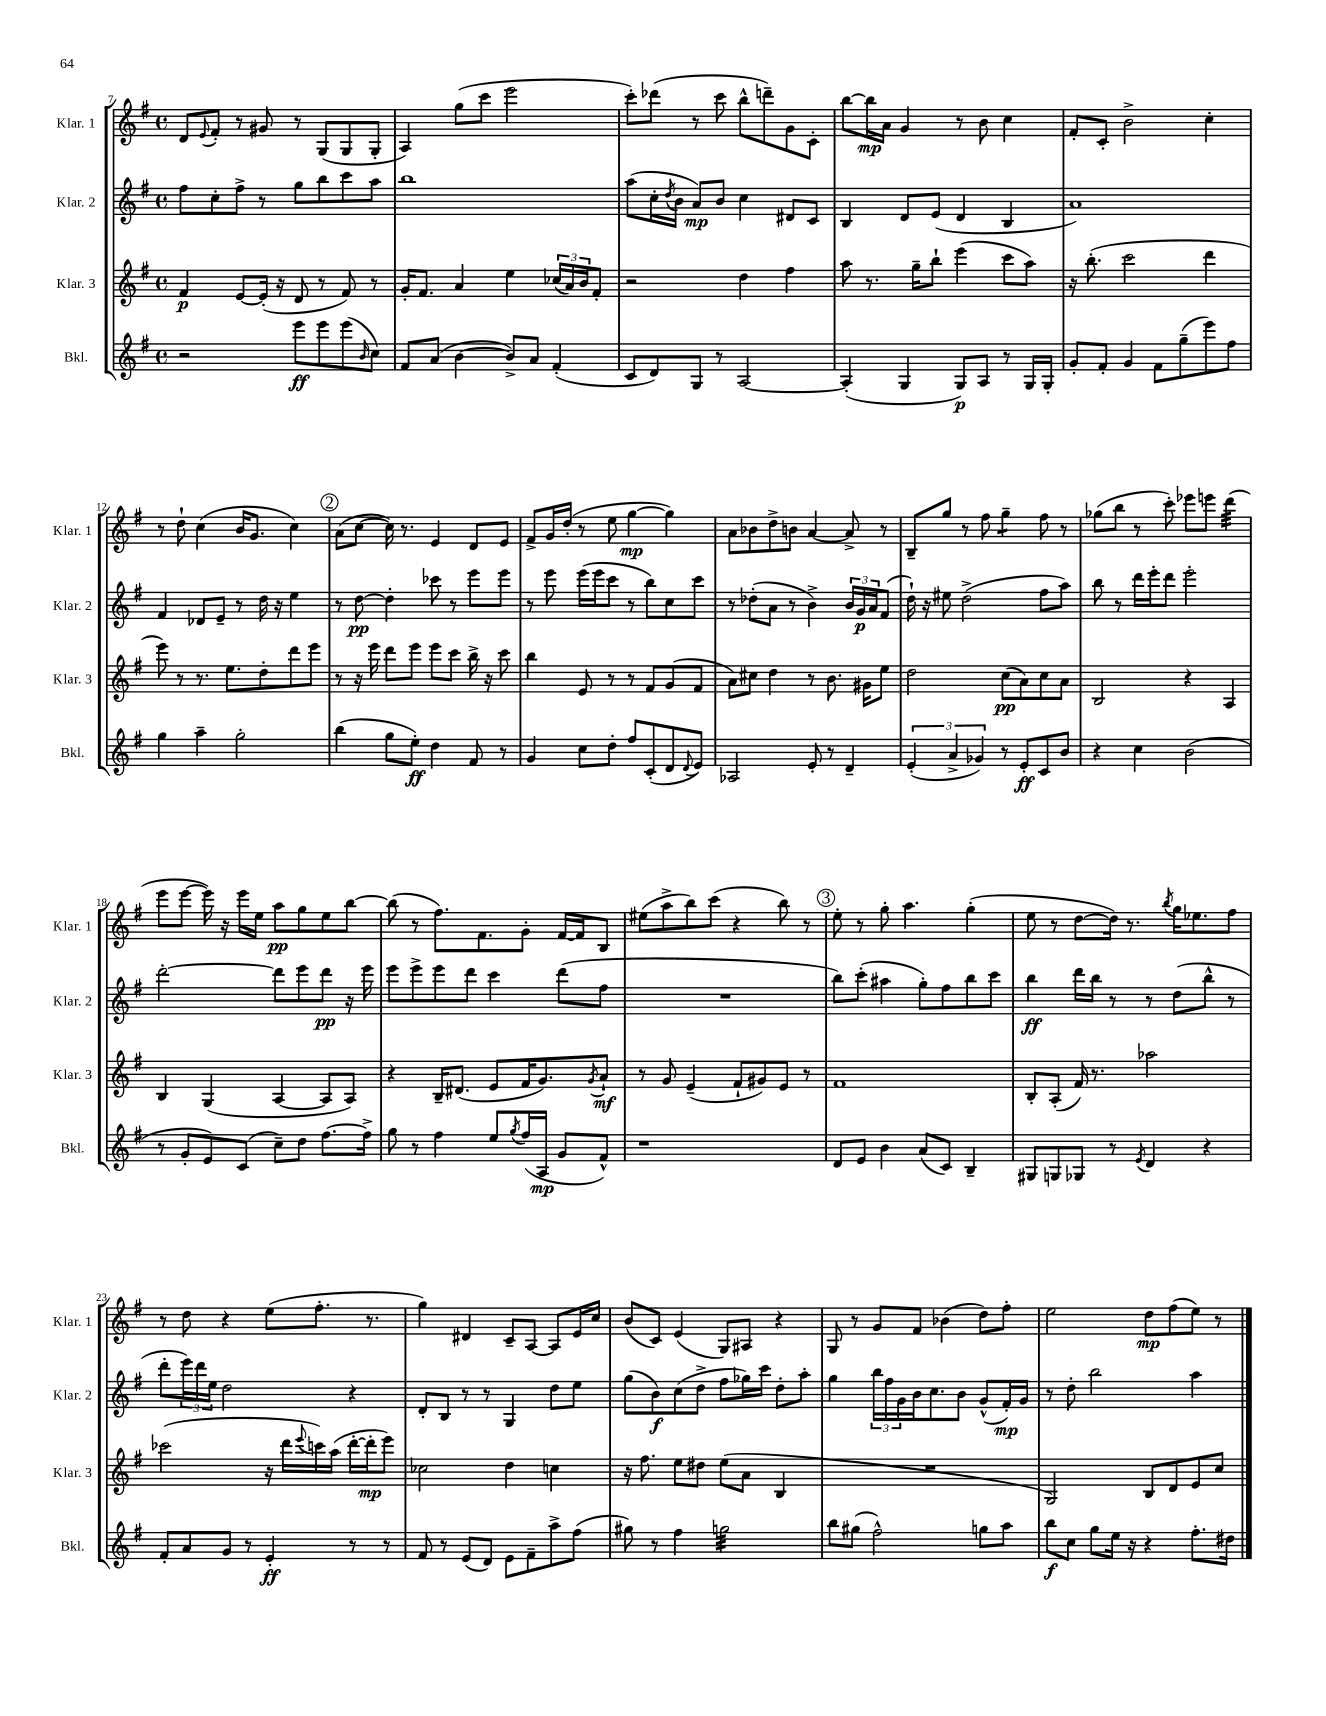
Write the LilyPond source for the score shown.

<<
\new StaffGroup <<
\new Staff = "s0" \with { instrumentName = "Klar. 1" shortInstrumentName = "Klar. 1" } {
    \clef treble \key g \major \defaultTimeSignature \time 4/4
    d'8 \appoggiatura { e'8 } fis'8-. r8 gis'8 r8 g8( g8 g8-. |
    a4) g''8( c'''8 e'''2 |
    c'''8-.) des'''8( r8 c'''8 b''8-^ d'''8--) g'8 c'8-. |
    b''8~ b''16\mp a'16 g'4 r8 b'8 c''4 |
    fis'8-. c'8-. b'2-> c''4-. |
    r8 d''8-! c''4( b'16 g'8. c''4) |
    \mark \markup { \circle "2" } a'8( c''8~ c''16) r8. e'4 d'8 e'8 |
    fis'8-> g'16 d''16-.( r8 e''8 g''4~\mp g''4) |
    a'8 bes'8 d''8-> b'8 a'4~ a'8-> r8 |
    b8-- g''8 r8 fis''8 g''4:8-- fis''8 r8 |
    ges''8( b''8 r8 c'''8-.) ees'''8 e'''8 d'''4:32( |
    e'''8 e'''8~ e'''16) r16 e'''16 e''16 a''8\pp g''8 e''8 b''8~ |
    b''8( r8 fis''8.) fis'8. g'8-. fis'16~ fis'16 b8 |
    eis''8( a''8-> b''8) c'''8( r4 b''8) r8 |
    \mark \markup { \circle "3" } e''8-. r8 g''8-. a''4. g''4-.( |
    e''8 r8 d''8~ d''16) r8. \acciaccatura { b''8 } g''16 ees''8. fis''8 |
    r8 d''8 r4 e''8( fis''8.-. r8. |
    g''4) dis'4 c'8-- a8~ a8 e'16 c''16 |
    b'8( c'8) e'4( g8) ais8 r4 |
    g8 r8 g'8 fis'8 bes'4( d''8) fis''8-. |
    e''2 d''8\mp fis''8( e''8) r8 \bar "|." |
}
\new Staff = "s1" \with { instrumentName = "Klar. 2" shortInstrumentName = "Klar. 2" } {
    \clef treble \key g \major \defaultTimeSignature \time 4/4
    fis''8 c''8-. fis''8-> r8 g''8 b''8 c'''8 a''8 |
    b''1 |
    a''8( c''16-. \acciaccatura { d''8 } b'16 a'8\mp) b'8 c''4 dis'8 c'8 |
    b4 d'8 e'8( d'4 b4 |
    a'1) |
    fis'4 des'8 e'8-- r8 d''16 r16 e''4 |
    \mark \markup { \circle "2" } r8 d''8~\pp d''4-. ces'''8 r8 e'''8 e'''8 |
    r8 e'''8 e'''16( e'''16 c'''8 r8 b''8) c''8 c'''8 |
    r8 des''8-.( a'8 r8 b'4->) \tuplet 3/2 { b'16 g'16\p a'16 } fis'8( |
    d''16-!) r16 eis''8 d''2->( fis''8 a''8) |
    b''8 r8 d'''16 e'''16-. d'''8 e'''2-. |
    d'''2~-. d'''8 e'''8 d'''8\pp r16 e'''16 |
    e'''8 e'''8-> e'''8 d'''8 c'''4 d'''8( fis''8 |
    R1 |
    \mark \markup { \circle "3" } b''8) c'''8-.( ais''4 g''8-.) fis''8 b''8 c'''8 |
    b''4\ff d'''16 b''16 r8 r8 d''8( b''8-^ r8 |
    d'''8-. \tuplet 3/2 { e'''16) d'''16 e''16 } d''2 r4 |
    d'8-. b8 r8 r8 g4 d''8 e''8 |
    g''8( b'8\f) c''8( d''8-> fis''8 ges''16) c'''16 d''8-. a''8-. |
    g''4 \tuplet 3/2 { b''16 fis''16 g'16 } b'16 c''8. b'8 g'8-^( fis'16-.\mp) g'16 |
    r8 d''8-. b''2 a''4 \bar "|." |
}
\new Staff = "s2" \with { instrumentName = "Klar. 3" shortInstrumentName = "Klar. 3" } {
    \clef treble \key g \major \defaultTimeSignature \time 4/4
    fis'4\p e'8~ e'16-.( r16 d'8 r8 fis'8) r8 |
    g'16-. fis'8. a'4 e''4 \tuplet 3/2 { ces''16( a'16) b'16 } fis'8-. |
    r2 d''4 fis''4 |
    a''8 r8. g''16-- b''8-! e'''4( c'''8 a''8) |
    r16 b''8.-.( c'''2 d'''4 |
    e'''8) r8 r8. e''8. d''8-. d'''8 e'''8 |
    \mark \markup { \circle "2" } r8 r16 e'''16 d'''8 e'''8 e'''8 c'''8 b''16-> r16 c'''8 |
    b''4 e'8 r8 r8 fis'8 g'8( fis'8 |
    a'8) cis''8 d''4 r8 b'8. gis'16 e''8 |
    d''2 c''8\pp( a'8) c''8 a'8 |
    b2 r4 a4 |
    b4 g4( a4~ a8 a8) |
    r4 b16-- dis'8.( e'8 fis'16 g'8.) \acciaccatura { g'8 } a'8-!\mf |
    r8 g'8 e'4--( fis'8-! gis'8) e'8 r8 |
    \mark \markup { \circle "3" } fis'1 |
    b8-. a8-.( fis'16) r8. aes''2 |
    ces'''2( r16 d'''16 \appoggiatura { e'''8 } c'''16) a''16( d'''16~-. d'''16-.\mp e'''8) |
    ces''2 d''4 c''4 |
    r16 fis''8. e''8 dis''8 e''8( a'8 b4 |
    R1 |
    g2) b8 d'8 e'8 c''8 \bar "|." |
}
\new Staff = "s3" \with { instrumentName = "Bkl." shortInstrumentName = "Bkl." } {
    \clef treble \key g \major \defaultTimeSignature \time 4/4
    r2 e'''8\ff e'''8 e'''8( \grace { b'16 } c''8) |
    fis'8 a'8( b'4~ b'8->) a'8 fis'4-.( |
    c'8 d'8) g8 r8 a2~ |
    a4-.( g4 g8\p) a8 r8 g16 g16-. |
    g'8-. fis'8-. g'4 fis'8 g''8--( e'''8) fis''8 |
    g''4 a''4-- g''2-. |
    \mark \markup { \circle "2" } b''4( g''8 e''8-.\ff) d''4 fis'8 r8 |
    g'4 c''8 d''8-. fis''8 c'8-.( d'8 \appoggiatura { d'8 } e'8) |
    aes2 e'8-. r8 d'4-- |
    \tuplet 3/2 { e'4-.( a'4-> ges'4) } r8 e'8-.\ff c'8 b'8 |
    r4 c''4 b'2( |
    r8 g'8-. e'8) c'8( c''8--) d''8 fis''8.~ fis''16-> |
    g''8 r8 fis''4 e''8 \acciaccatura { g''8 } fis''16( a16\mp g'8 fis'8-^) |
    r1 |
    \mark \markup { \circle "3" } d'8 e'8 b'4 a'8( c'8) b4-- |
    gis8 g8 ges8 r8 \acciaccatura { e'8 } d'4 r4 |
    fis'8-. a'8 g'8 r8 e'4-.\ff r8 r8 |
    fis'8 r8 e'8( d'8) e'8 fis'8-- a''8-> fis''8( |
    gis''8) r8 fis''4 g''2:32 |
    b''8 gis''8( fis''2-^) g''8 a''8 |
    b''8\f c''8 g''8 e''16 r16 r4 fis''8.-. dis''16 \bar "|." |
}
>>
>>
\layout { \context { \Score currentBarNumber = #7 } }
